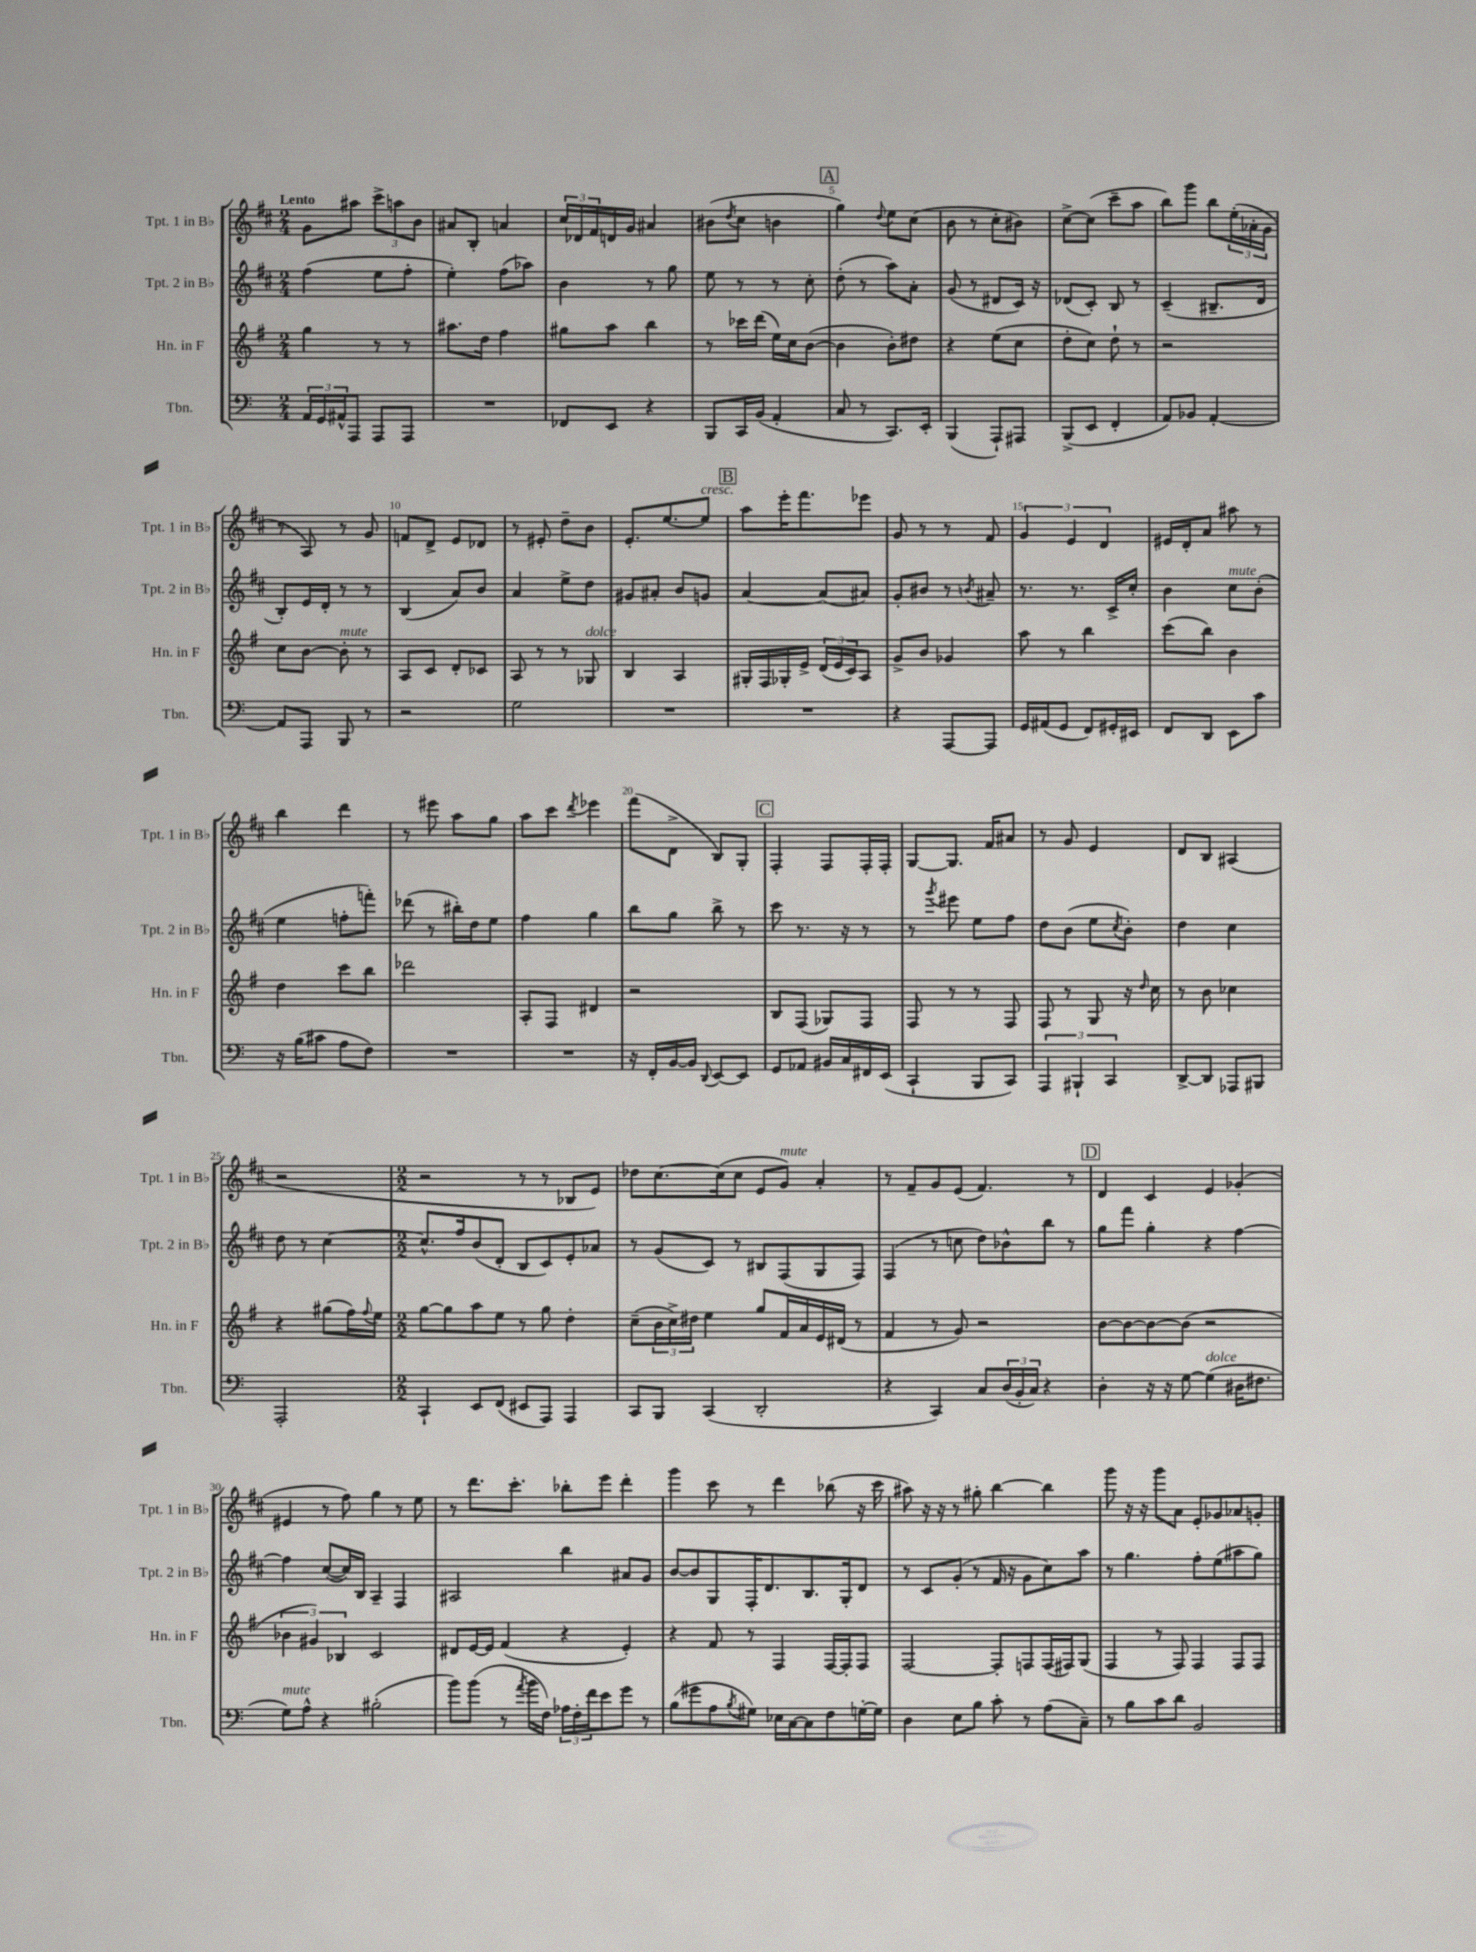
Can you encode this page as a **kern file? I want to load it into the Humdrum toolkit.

**kern	**kern	**kern	**kern
*staff4	*staff3	*staff2	*staff1
*clefF4	*clefG2	*clefG2	*clefG2
*k[]	*k[f#]	*k[f#c#]	*k[f#c#]
*M2/4	*M2/4	*M2/4	*M2/4
24AA	4gg	(4ff#	8g
24GG	.	.	.
24AA#^^	.	.	.
8AAA	.	.	8aa#
8AAA	8r	8ee	12ccc#^
.	.	.	12aa
8AAA	8r	8ff#'	.
.	.	.	12b
=	=	=	=
2r	8.aa#	4ee')	8a#
.	.	.	8B'
.	16dd	.	.
.	4ff#	(8ff#	4a
.	.	8aa-)	.
=	=	=	=
8FF-	8gg#	4b	24cc#
.	.	.	24d-
.	.	.	24f#
8EE	8aa	.	16d
.	.	.	16g
4r	4bb	8r	4a#
.	.	8gg	.
=	=	=	=
8BBB	8r	8ee	(8b#
.	.	.	8qdd
16CC	16ccc-	8r	8cc#
(16BB	(16ddd	.	.
4AA'	16ee)	8r	4b
.	16cc	.	.
.	([8b	8cc#'	.
=	=	=	=
8C	4b]	(8dd'	4gg)
8r	.	8r	.
.	.	.	8qqdd
8.CC)	8b')	8aa)	8ee
.	8dd#	8a'	(8cc#
16EE'	.	.	.
=	=	=	=
(4BBB	4r	(8g	8b
.	.	8r	8r
8AAA`)	(8ee	8d#	8cc#'
8AAA#	8cc	16c#)	8b#)
.	.	16r	.
=	=	=	=
(8BBB^	8dd'	(8d-	[8cc#^
8EE	8cc)	8c#')	(8cc#]
4FF'	8dd`	8B	8ccc#~
.	8r	8r	8aa
=	=	=	=
8AA)	2r	(4c#~	8bb)
8BB-	.	.	8ggg
[4AA'	.	8.B#~	8bb
.	.	.	(24ee'
.	.	.	24a-'
.	.	16d	.
.	.	.	24g
=	=	=	=
8AA]	8cc	8B')	8r
8AAA	[8b	16e	8A)
.	.	16d'	.
8BBB	8b']	8r	8r
8r	8r	8r	8g
=	=	=	=
2r	8A	(4B	8f
.	8c	.	8d^
.	8d'	8a)	8e
.	8c-	8b	8d-
=	=	=	=
2G	8A	4a	8r
.	8r	.	8e#'
.	8r	8ee^	8dd~
.	8G-	8dd	8b
=	=	=	=
2r	4B	8g#	8.e'
.	.	8a#'	.
.	.	.	[8.ee
.	4A	8b	.
.	.	8g	8ee]
=	=	=	=
2r	16G#'	[4a	8aa
.	16F#	.	.
.	16G-'	.	16eee'
.	16e^	.	8.fff#
.	(24d	(8a]	.
.	24e	.	.
.	24c)	.	.
.	8A	8a#)	8eee-
=	=	=	=
4r	8g^	8g'	8g
.	8b	8b#	8r
[8AAA	4g-	8r	8r
.	.	8qb	.
8AAA]	.	8a#~	8f#
=	=	=	=
16GG	8aa	8.r	6g
(16AA#	.	.	.
8GG	8r	.	.
.	.	.	6e
.	.	8.r	.
8FF)	4bb	.	.
.	.	.	6d
16GG#'	.	16c#^	.
16EE#	.	16cc#'	.
=	=	=	=
8FF	(8ccc	4b	16e#
.	.	.	16d'
8DD	8bb)	.	8a
8EE	4b	8cc#	8aa#
8c	.	(8b'	8r
=	=	=	=
16r	4dd	4ee	4bb
(16B	.	.	.
8c#	.	.	.
8A	8ccc	8ff'	4ddd
8F)	8bb	8fff')	.
=	=	=	=
2r	2ddd-	(8ddd-	8r
.	.	8r	8eee#
.	.	16bb#')	8aa
.	.	16dd	.
.	.	8ee	8gg
=	=	=	=
2r	8A'	4ff#	8aa
.	8F#	.	8ccc#
.	.	.	8qddd
.	4d#	4gg	4eee-
=	=	=	=
16r	2r	8bb	(8fff#
16FF'	.	.	.
[16BB	.	8gg	8d^
16BB]	.	.	.
8qqDD	.	.	.
[8EE	.	8bb^	8B)
8EE]	.	8r	8G'
=	=	=	=
8GG	8B	8ccc#	4F#'
8AA-	(8F#	8.r	.
16BB#	8G-)	.	8F#
16C	.	16r	.
16FF#	8F#	8r	16F#'
(16EE	.	.	16F#'
=	=	=	=
4CC`	8F#	8r	[8G
.	.	8qggg	.
.	8r	8eee#	8.G]
8BBB	8r	8ee	.
.	.	.	16f#
8CC)	8F#	8ff#	8a#
=	=	=	=
6AAA	8F#	8dd	8r
.	8r	(8b	8g
6BBB#`	.	.	.
.	8G	8ee	4e
6CC	.	.	.
.	.	8qcc#	.
.	16r	8b')	.
.	16qqdd	.	.
.	16cc	.	.
=	=	=	=
[8DD^	8r	4dd	8d
8DD]	8b	.	8B
8AAA-	4cc-	4cc#	(4A#
8BBB#	.	.	.
=	=	=	=
2AAA'	4r	8dd	2r
.	.	8r	.
.	(8gg#	[4cc#	.
.	16ff#)	.	.
.	8qqff#	.	.
.	16ee	.	.
=	=	=	=
*M2/2	*M2/2	*M2/2	*M2/2
4CC`	[8gg	8.cc#^^]	2r
.	8gg]	.	.
.	.	16ff#	.
8EE	8aa	(8b	.
(8FF	8ee	8d'	.
8EE#	8r	8B	8r
8AAA)	8gg	8c#)	8r
4AAA	4dd'	8e'	8B-
.	.	8a-	8e)
=	=	=	=
8CC	(8cc~	8r	8dd-
8BBB	24b	(8g	[8.cc#
.	24cc^)	.	.
.	24dd#	.	.
(4CC	4ee	8c#)	.
.	.	.	(16cc#]
.	.	8r	8cc#
2DD'	8gg	8B#	8e
.	16f#	(8F#	8g)
.	16a	.	.
.	16e	8G	4a'
.	(16d#	.	.
.	8r	8F#)	.
=	=	=	=
4r	4f#	(4F#	8r
.	.	.	8f#~
4CC)	8r	8r	8g
.	8g)	8cc	(8e
8C	2r	8dd)	4.f#)
(24D	.	8b-^^	.
24BB'	.	.	.
24C)	.	.	.
4r	.	8bb	.
.	.	8r	8r
=	=	=	=
4D'	[8b	8gg	4d
.	8b_	8fff#	.
16r	8b_	4gg'	4c#
16r	.	.	.
[8G	(8b]	.	.
(4G]	2r	4r	4e
16D#	.	[4ff#	(4g-'
8.F#	.	.	.
=	=	=	=
8G)	6b-	4ff#]	4e#
8A^^	.	.	.
.	6g#)	.	.
4r	.	([8cc#	8r
.	6B-	.	.
.	.	16cc#])	8ff#)
.	.	16B	.
(2B#'	2c	4A~	4gg
.	.	4F#	8r
.	.	.	8ee
=	=	=	=
8b)	8d#	2A#	8r
(8b	[16e	.	8.ddd
.	16e]	.	.
8r	(4f#	.	.
.	.	.	8.ccc#'
8qa	.	.	.
16b	.	.	.
16F)	.	.	.
24A-	4r	4bb	8bb-'
24F'	.	.	.
24f	.	.	.
8e	.	.	8eee
8g	4e')	8a#	4ddd'
8r	.	8g	.
=	=	=	=
(8B	4r	[8b	4ggg
8g#	.	8b]	.
8A	8f#	8G	8ccc#
8qB	.	.	.
8G#)	8r	16F#'	8r
.	.	8.d	.
16E-	4F#	.	4ddd
[16C	.	.	.
8C]	.	8.B	.
8F	[16F#	.	(8bb-
.	16F#']	16G'	.
[16G'	8F#	8d	16r
16G]	.	.	16ccc#
=	=	=	=
4D	[2F#	8r	8aa#)
.	.	8c#	16r
.	.	.	16r
8E	.	(8g'	8r
8B	.	8r	8gg#'
8c'	8F#']	16f#	[4bb
.	.	16r	.
8r	8F	8g	.
(8A	(16F	8cc#)	4bb]
.	16F#)	.	.
8C~)	(8G	8aa	.
=	=	=	=
8r	4F#	8r	8ggg
8B	.	4.gg	16r
.	.	.	16r
8c	8r	.	8ggg
8d	8F#)	.	8a
2BB	4F#	8ff#'	8e'
.	.	(8ee	8g-
.	8F#	8aa#	8a-
.	8F#	8gg)	8g'
==	==	==	==
*-	*-	*-	*-
